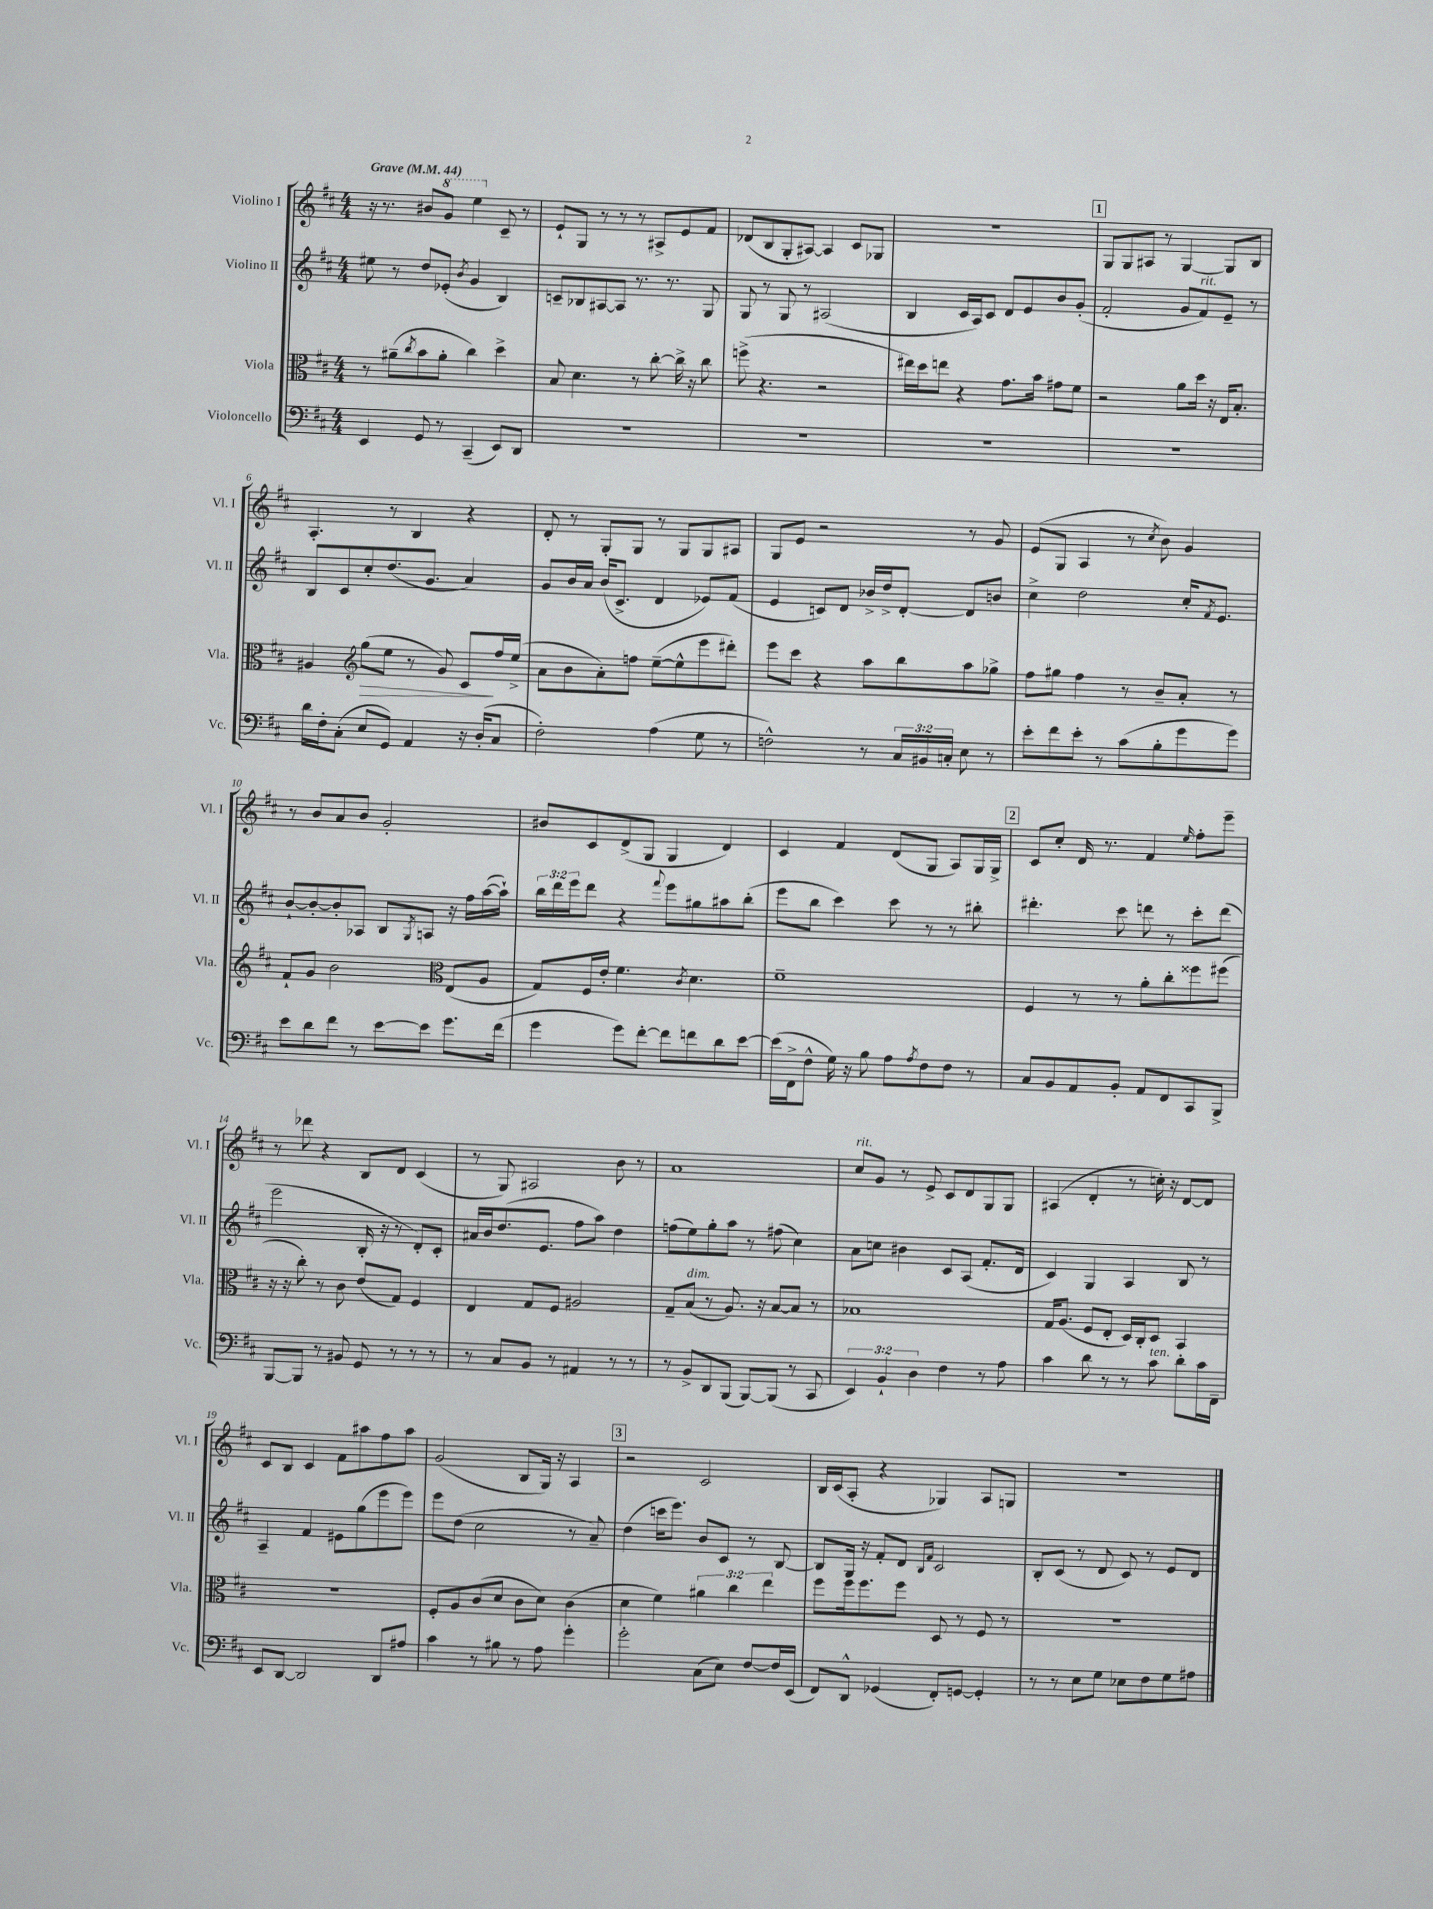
<<
\new StaffGroup <<
\new Staff = "s0" \with { instrumentName = "Violino I" shortInstrumentName = "Vl. I" } {
    \clef treble \key d \major \numericTimeSignature \time 4/4 \tempo "Grave" 4 = 44
    r16 r8. bis'8 \ottava #1 g''8 e'''4 \ottava #0 cis'8-- r8 |
    e'8-! g8 r8 r8 r8 ais8-> e'8 fis'8 |
    des'8( b8 g8-. ais8~) ais4 cis'8 ges8 |
    r1 |
    \mark \markup { \box "1" } g8 g8 ais8 r8 g4~ g8 b8 |
    a4.-. r8 b4 r4 |
    d'8-. r8 g8-. g8 r8 g8 g8 ais8 |
    g8 e'8 r2 r8 g'8 |
    e'8( g8 a4 r8 \acciaccatura { cis''8 } b'8) g'4 |
    r8 b'8 a'8 b'8 g'2-. |
    bis'8 cis'8 d'8->( g8 g4 d'4) |
    cis'4 fis'4 d'8( g8 a8) g16 g16-> |
    \mark \markup { \box "2" } cis'8 cis''8-. d'16 r8. fis'4 \grace { e''16 } fis''8-. e'''8-- |
    r8 des'''8 r4 b8 d'8 cis'4( |
    r8 g8) ais2 b'8 r8 |
    a'1 |
    cis''8^\markup { \italic "rit." } g'8 r8 e'8-> cis'8 d'8 g8 g8 |
    ais4( d'4-. r8 c''16-.) r16 d'8~ d'8 |
    cis'8 b8 cis'4 fis'8 ais''8 fis''8 ais''8 |
    g'2( b8 g16) r16 a4 |
    \mark \markup { \box "3" } r2 cis'2 |
    b16 cis'16( a8-. r4 ges4) a8 g8 |
    R1 \bar "|." |
}
\new Staff = "s1" \with { instrumentName = "Violino II" shortInstrumentName = "Vl. II" } {
    \clef treble \key d \major \numericTimeSignature \time 4/4 \override Staff.TupletNumber.text = #tuplet-number::calc-fraction-text
    eis''8 r8 d''8 ees'8-.( \acciaccatura { b'8 } g'4 b4) |
    c'8-- bes8 ais8~ ais8 r8. r8. g8 |
    g8 r8 g8 r8 ais2( |
    b4 cis'16 a16) cis'8 d'8 e'8 b'8 g'8-.( |
    \mark \markup { \box "1" } fis'2-. g'8 fis'8^\markup { \italic "rit." }) e'8-- r8 |
    b8 cis'8 cis''8-. d''8.( g'8. a'4) |
    g'8 b'16 a'16 b'16( cis'8.-> d'4 ees'8) fis'8( |
    e'4 c'8) d'8 bes'16-> d''16-> d'8~-. d'8 b'8 |
    cis''4-> d''2 cis''16-. \acciaccatura { fis'8 } e'8. |
    b'8~-! b'8~-. b'8-. aes8 b8 \acciaccatura { g8 } a8 r16 fis''16 a''16~( a''16-!) |
    \tuplet 3/2 { b''16 d'''16 e'''16 } d'''8 r4 \appoggiatura { fis'''8 } e'''8 gis''8 ais''8 b''8-.( |
    e'''8 b''8 cis'''4) cis'''8 r8 r8 bis''8-. |
    \mark \markup { \box "2" } dis'''4.-. cis'''8 d'''8 r8 cis'''8-. d'''8( |
    e'''2 b16-. r16 r8 d'8-.) cis'8-. |
    ais'16 b'16 d''8.( e'8. fis''8 a''8) d''4 |
    f''8( e''8) g''8-. a''8 r8 fis''8( cis''4) |
    a'8 c''8 bis'4 cis'8 a8( fis'8.-. d'16 |
    cis'4) g4 a4 b8 r8 |
    a4-- fis'4 eis'8 g''8( e'''8 e'''8) |
    e'''8 d''8( cis''2 r8 a'8--) |
    \mark \markup { \box "3" } d''4( c'''16 e'''8.) b'8 cis'8 r8 b8~ |
    b8 g16 r16 fis'8-. d'8 \grace { b16 fis'16 } cis'2 |
    b8-. cis'8( r8 d'8 cis'8) r8 e'8 d'8 \bar "|." |
}
\new Staff = "s2" \with { instrumentName = "Viola" shortInstrumentName = "Vla." } {
    \clef alto \key d \major \numericTimeSignature \time 4/4 \override Staff.TupletNumber.text = #tuplet-number::calc-fraction-text
    r8 ais'8--( \acciaccatura { cis''8 } b'8 ais'8-. cis''4) d''4-> |
    b8 d'4. r8 cis''8~-. cis''16-> r16 cis''8 |
    f''8->( r4. r2 |
    eis''16) d''16 e''8 r4 g'8. b'16 gis'8 fis'8 |
    \mark \markup { \box "1" } r2 a'8 d''16 r16 e16 b8.-. |
    ais4 \clef treble g''8\>( e''8 r8 g'8) cis'8\! fis''16 e''16->( |
    a'8 b'8 a'8-.) f''8 e''8~--( e''8-^ e'''8 dis'''8-.) |
    e'''8 cis'''8 r4 a''8 b''8 a''8 ges''8-> |
    fis''8 gis''8 fis''4 r8 b'8-- a'8-. r8 |
    fis'8-! g'8 b'2 \clef alto e8( a8 |
    g8) fis16 e'16-. fis'4. \acciaccatura { cis'8 } d'4. |
    fis'1-- |
    \mark \markup { \box "2" } fis4 r8 r8 a'8-. cis''8-. fisis''8 fis''8( |
    r16 r16 cis''8-.) r8 cis'8 e'8( g8) fis4 |
    e4 g8 fis8 ais2 |
    g8-- b8^\markup { \italic "dim." }( r8 a8.) r16 b8~ b8 r8 |
    bes1 |
    g16 a8.( fis8 e8-. d16) cis16-. d8 b,4 |
    R1 |
    fis8-. a8 cis'8( d'8 cis'8 d'8) cis'4( |
    \mark \markup { \box "3" } d'4 fis'4) \tuplet 3/2 { ais'4 cis''4 e''4 } |
    fis''8 fis''16 fis''8. fis''8 d8 r8 fis8 r8 |
    R1 \bar "|." |
}
\new Staff = "s3" \with { instrumentName = "Violoncello" shortInstrumentName = "Vc." } {
    \clef bass \key d \major \numericTimeSignature \time 4/4 \override Staff.TupletNumber.text = #tuplet-number::calc-fraction-text
    e,4 g,8 r8 cis,4--( e,8) d,8 |
    R1 |
    R1 |
    R1 |
    \mark \markup { \box "1" } R1 |
    d'16 fis16-. cis8-.( e8 g,8) a,4 r16 d16-.( cis8 |
    fis2-.) a4( g8 r8 |
    f2-^) r8 \tuplet 3/2 { cis16 bis,16 c16-. } e8 r8 |
    e'8-. fis'8 e'8-. r8 cis'8( b8-. g'8 g'8) |
    e'8 d'8 fis'8 r8 e'8~ e'8 g'8. fis'16( |
    g'4 g'8) fis'8~-. fis'8 f'8 d'8 e'8~ |
    e'16( fis,16-> fis8-^ g16) r16 b8 a8 \acciaccatura { a8 } fis8 fis8 r8 |
    \mark \markup { \box "2" } cis8 b,8 a,8 b,8-. a,8 fis,8 cis,8 b,,8-> |
    b,,8~ b,,8 r8 bis,8 g,8 r8 r8 r8 |
    r8 cis8 b,8 r8 ais,4 r8 r8 |
    r8 b,8-> d,8 b,,8( b,,8~) b,,8( r8 cis,8 |
    \tuplet 3/2 { e,4) b,4-! d4 } fis4 r8 a8 |
    cis'4 d'8 r8 r8 cis'8^\markup { \italic "ten." } d'8-. cis'16 fis,16-- |
    e,8 d,8~ d,2 d,8 ais8 |
    cis'4 r8 bis8 r8 a8 g'4-. |
    \mark \markup { \box "3" } g'2-. cis8( e8) fis8~ fis16 e,16( |
    fis,8) d,8-^ ges,4( fis,8-.) g,8~ g,4-. |
    r8 r8 e8 g8 ees8 fis8 g8 ais8 \bar "|." |
}
>>
>>
